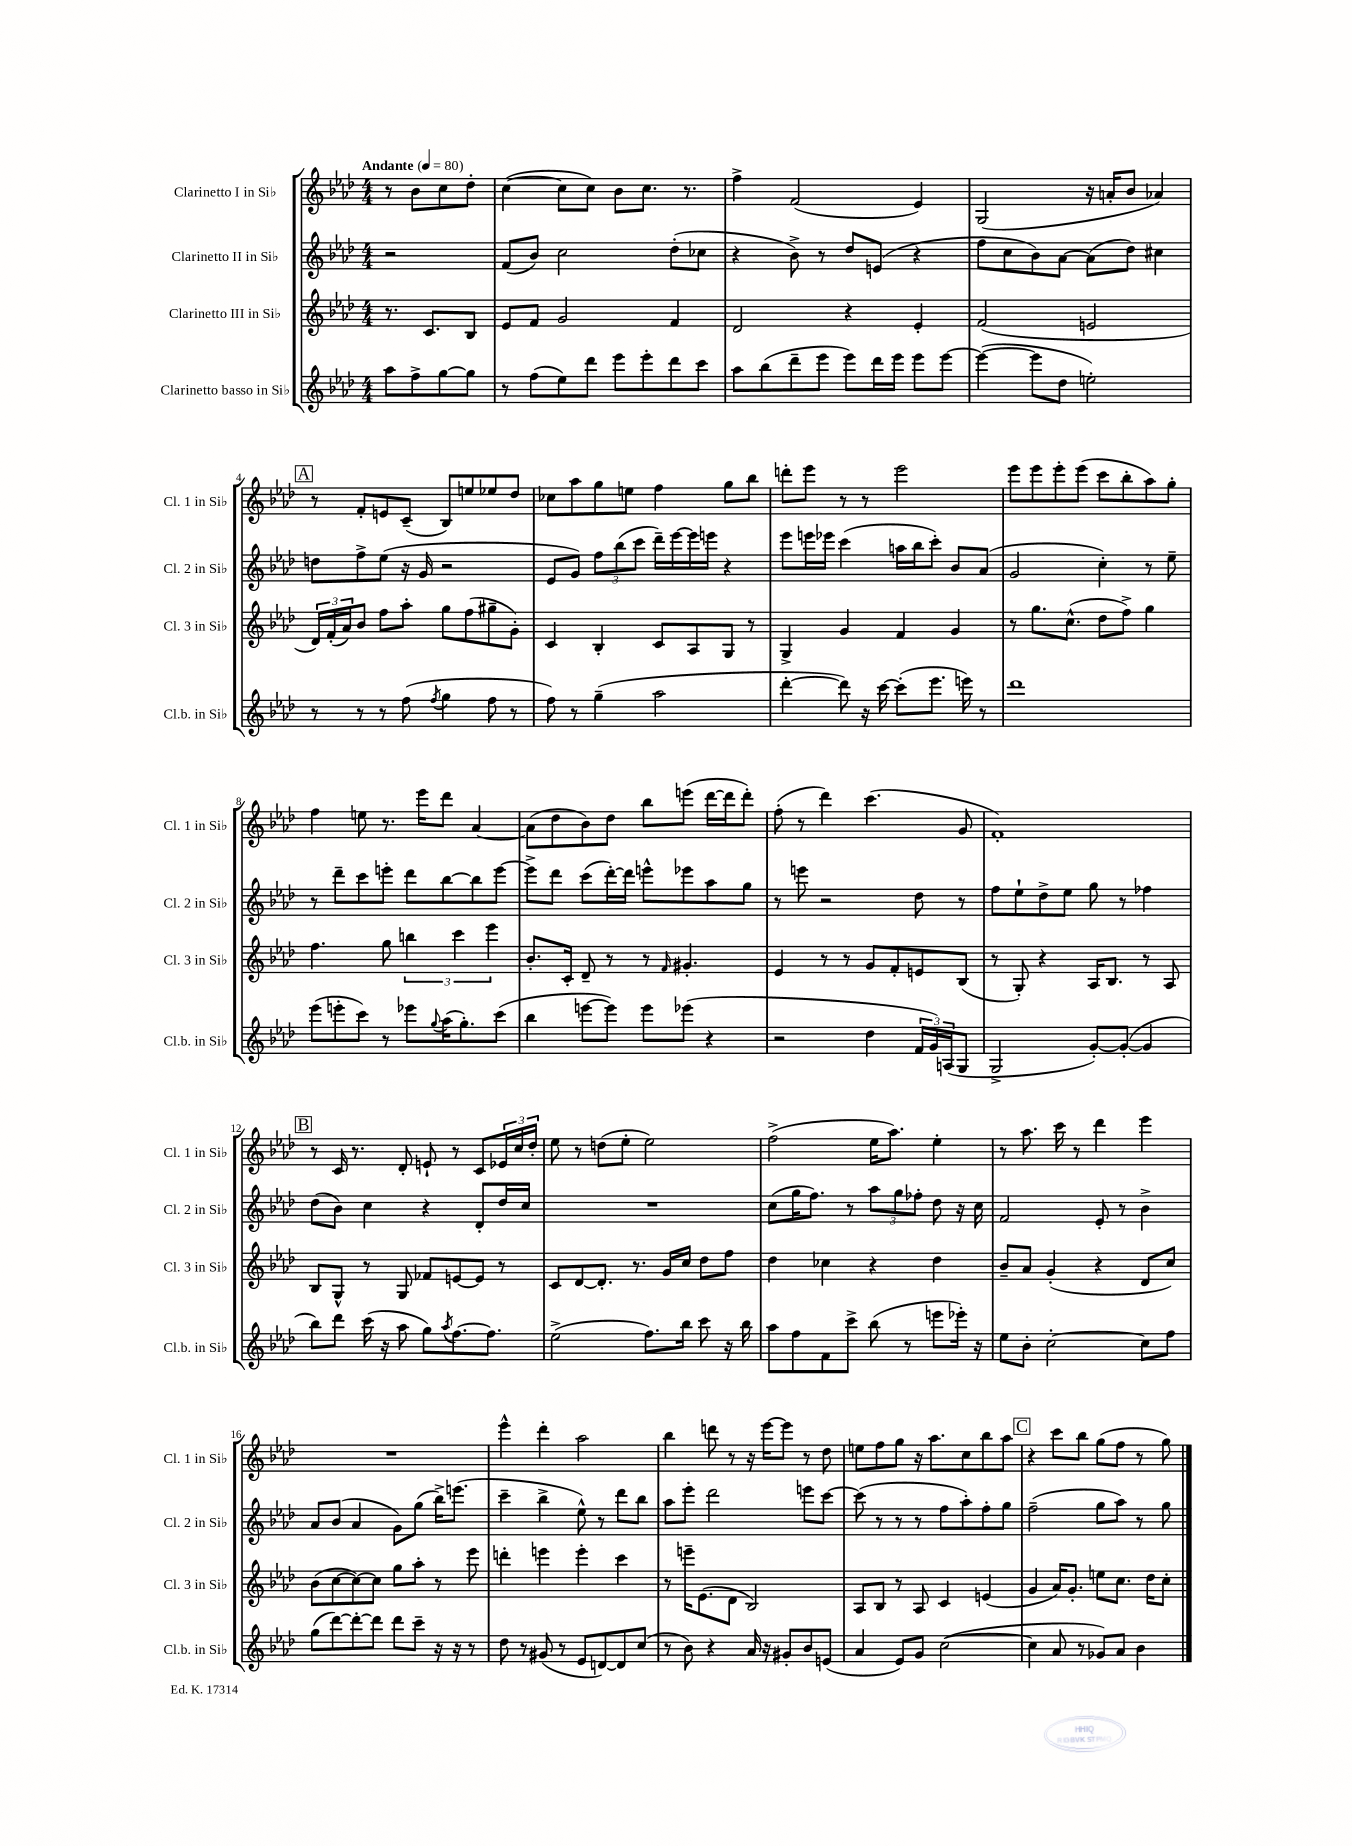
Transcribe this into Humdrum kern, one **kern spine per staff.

**kern	**kern	**kern	**kern
*staff4	*staff3	*staff2	*staff1
*clefG2	*clefG2	*clefG2	*clefG2
*k[b-e-a-d-]	*k[b-e-a-d-]	*k[b-e-a-d-]	*k[b-e-a-d-]
*M4/4	*M4/4	*M4/4	*M4/4
*MM80	*MM80	*MM80	*MM80
8aa-	8.r	2r	8r
8ff^	.	.	8b-
.	8.c	.	.
[8gg	.	.	8cc
8gg]	8B-	.	8dd-'
=	=	=	=
8r	8e-	(8f	([4cc
(8ff	8f	8b-)	.
8ee-)	2g	2cc	8cc]
8ddd-	.	.	8cc)
8eee-	.	.	8b-
8eee-'	.	.	8.cc
8ddd-	4f	(8dd-'	.
.	.	.	8.r
8ccc	.	8cc-	.
=	=	=	=
8aa-	2d-	4r	4ff^
(8bb-	.	.	.
8ddd-~	.	8b-^)	(2f
8eee-	.	8r	.
8eee-)	4r	8dd-	.
16ddd-	.	(8e	.
16eee-	.	.	.
8eee-	4e-'	4r	4e-)
[8eee-	.	.	.
=	=	=	=
(4eee-_	(2f	8ff	(2G
.	.	8cc	.
8eee-]	.	8b-)	.
8dd-	.	[8a-	.
2ee')	2e	(8a-]	16r
.	.	.	16a'
.	.	8dd-)	8b-
.	.	4cc#	4a-)
=	=	=	=
8r	24d-)	8dd	8r
.	(24f'	.	.
.	24a-)	.	.
8r	8b-	8ff^	8f'
8r	8ff	(8ee-	8e
(8ff	8aa-'	16r	(8c~
.	.	16g	.
8qff	.	.	.
4gg	8gg	2r	8B-)
.	(8ff	.	8ee
8ff	8gg#~	.	8ee-
8r	8g')	.	8dd-
=	=	=	=
8ff)	4c	8e-	8cc-
8r	.	8g)	8aa-
(4gg~	4B-'	12ff	8gg
.	.	(12bb-	.
.	.	.	8ee
.	.	12ccc	.
2aa-	8c	16ddd-~)	4ff
.	.	[16eee-	.
.	8A-	16eee-]	.
.	.	16eee	.
.	8G	4r	8gg
.	8r	.	8bb-
=	=	=	=
[4ddd-'	4G^	8eee-	8ddd'
.	.	16eee	8eee-
.	.	16eee-	.
8ddd-])	4g	(4ccc	8r
16r	.	.	8r
[16ccc	.	.	.
(8ccc']	4f	16aa	2eee-
.	.	16bb-	.
8.eee-	.	8ccc')	.
.	4g	8b-	.
16eee)	.	.	.
8r	.	(8a-	.
=	=	=	=
1ddd-	8r	2g	8eee-
.	8.gg	.	8eee-
.	.	.	8eee-'
.	(8.cc^^	.	.
.	.	.	(8eee-
.	8dd-	4cc')	8ccc
.	8ff^)	.	8bb-'
.	4gg	8r	8aa-)
.	.	8ee-~	8gg'
=	=	=	=
(8eee-	4.ff	8r	4ff
8eee'	.	8ddd-~	.
8ccc)	.	8ccc	8ee
8r	8gg	8eee'	8.r
8eee-	6bb	8ddd-	.
.	.	.	16eee-
8qqgg	.	.	.
(16aa-	.	[8bb-	8ddd-
.	6ccc	.	.
8.gg')	.	.	.
.	.	8bb-]	[4a-
.	6eee-	.	.
(8ccc	.	[8eee	.
=	=	=	=
4bb-	8.b-'	8eee^]	(8a-]
.	.	8ddd-	8dd-
.	16c'	.	.
[8eee	8d-~	(8ccc	8b-)
8eee])	8r	[16ddd-')	8dd-
.	.	16ddd-]	.
8eee	8r	8eee^^	8bb-
.	16qqf	.	.
(8eee-	4.g#'	8eee-	(8eee
4r	.	8aa-	[16ddd-
.	.	.	16ddd-]
.	.	8gg	8ddd-')
=	=	=	=
2r	4e-	8r	(8ff'
.	.	8eee	8r
.	8r	2r	4ddd-)
.	8r	.	.
4dd-	8g	.	(4.ccc
.	8f'	.	.
24f	8e	8dd-	.
24g)	.	.	.
(24A	.	.	.
8G	(8B-	8r	8g
=	=	=	=
2G^	8r	8ff	1f')
.	8G')	8ee-`	.
.	4r	8dd-^	.
.	.	8ee-	.
[8g')	16A-	8gg	.
.	8.B-	.	.
(8g'_	.	8r	.
4g]	8r	4ff-	.
.	8A-	.	.
=	=	=	=
8bb-)	8B-	(8dd-	8r
8ddd-	8G^^	8b-)	16c
.	.	.	8.r
(16ccc	8r	4cc	.
16r	.	.	.
8aa-	8G	.	8d-'
8gg)	8f-	4r	8e`
8qaa-	.	.	.
[8.ff	[8e	.	8r
.	8e]	8d-'	8c
8.ff]	.	.	.
.	8r	16dd-	24e-
.	.	.	24cc
.	.	16cc	.
.	.	.	24dd-'
=	=	=	=
(2ee-^	8c	1r	8ee-
.	[8d-	.	8r
.	8.d-']	.	(8dd
.	.	.	8ee-'
.	8.r	.	.
8.ff)	.	.	2ee-)
.	16g	.	.
16bb-	16cc	.	.
8ccc	8dd-	.	.
16r	8ff	.	.
16bb-	.	.	.
=	=	=	=
8aa-	4dd-	(8cc	(2ff^
8ff	.	16gg	.
.	.	8.ff)	.
8f	4cc-	.	.
8ccc^	.	8r	.
(8bb-	4r	12aa-	16ee-
.	.	.	8.aa-)
.	.	12gg	.
8r	.	.	.
.	.	12ff-'	.
8eee	4dd-	8dd-	4ee-'
16eee-')	.	16r	.
16r	.	16cc	.
=	=	=	=
8ee-	8b-~	2f	8r
8b-'	8a-	.	8.aa-
[2cc'	(4g'	.	.
.	.	.	16ccc
.	.	.	8r
.	4r	8e-'	4ddd-
.	.	8r	.
8cc]	8d-	4b-^	4eee-
8ff	8cc)	.	.
=	=	=	=
(8gg	(8b-	8a-	1r
[8ddd-)	[8cc	(8b-	.
8ddd-'_	8cc_)	4a-	.
8ddd-]	8cc]	.	.
8ddd-	8gg	8g)	.
8ccc~	8aa-'	(8gg	.
16r	8r	16bb-^)	.
16r	.	(8.eee	.
8r	8eee-	.	.
=	=	=	=
8dd-	4ddd'	4ccc~	4eee-^^
8r	.	.	.
(8g#	4eee	4bb-^	4ddd-'
8r	.	.	.
8e-	4eee'	8ee-^^)	2aa-
[8d)	.	8r	.
8d]	4ccc	8ddd-	.
(8cc	.	8bb-	.
=	=	=	=
8r	8r	8aa-	4bb-
8b-)	16eee~	8eee-'	.
.	(8.e-	.	.
4r	.	2ddd-	8ddd
.	8d-	.	8r
16a-	2B-)	.	16r
16r	.	.	[16eee-
8g#'	.	.	8eee-]
8b-	.	8eee	8r
(8e	.	[8ccc	8dd-
=	=	=	=
4a-	8A-	(8ccc]	8ee
.	8B-	8r	8ff
8e-)	8r	8r	8gg
8g	8A-	8r	16r
.	.	.	8.aa-
([2cc	4c	8ff	.
.	.	8aa-')	8cc
.	(4e	8ff'	8bb-
.	.	8gg	8aa-
=	=	=	=
4cc]	4g	(2ff~	4r
8a-	16a-)	.	8ccc
.	8.g'	.	.
8r	.	.	8bb-
8g-)	8ee	8gg	(8gg
8a-	8.cc	8aa-)	8ff
4b-	.	8r	8r
.	16dd-	.	.
.	8cc'	8gg	8gg)
==	==	==	==
*-	*-	*-	*-
